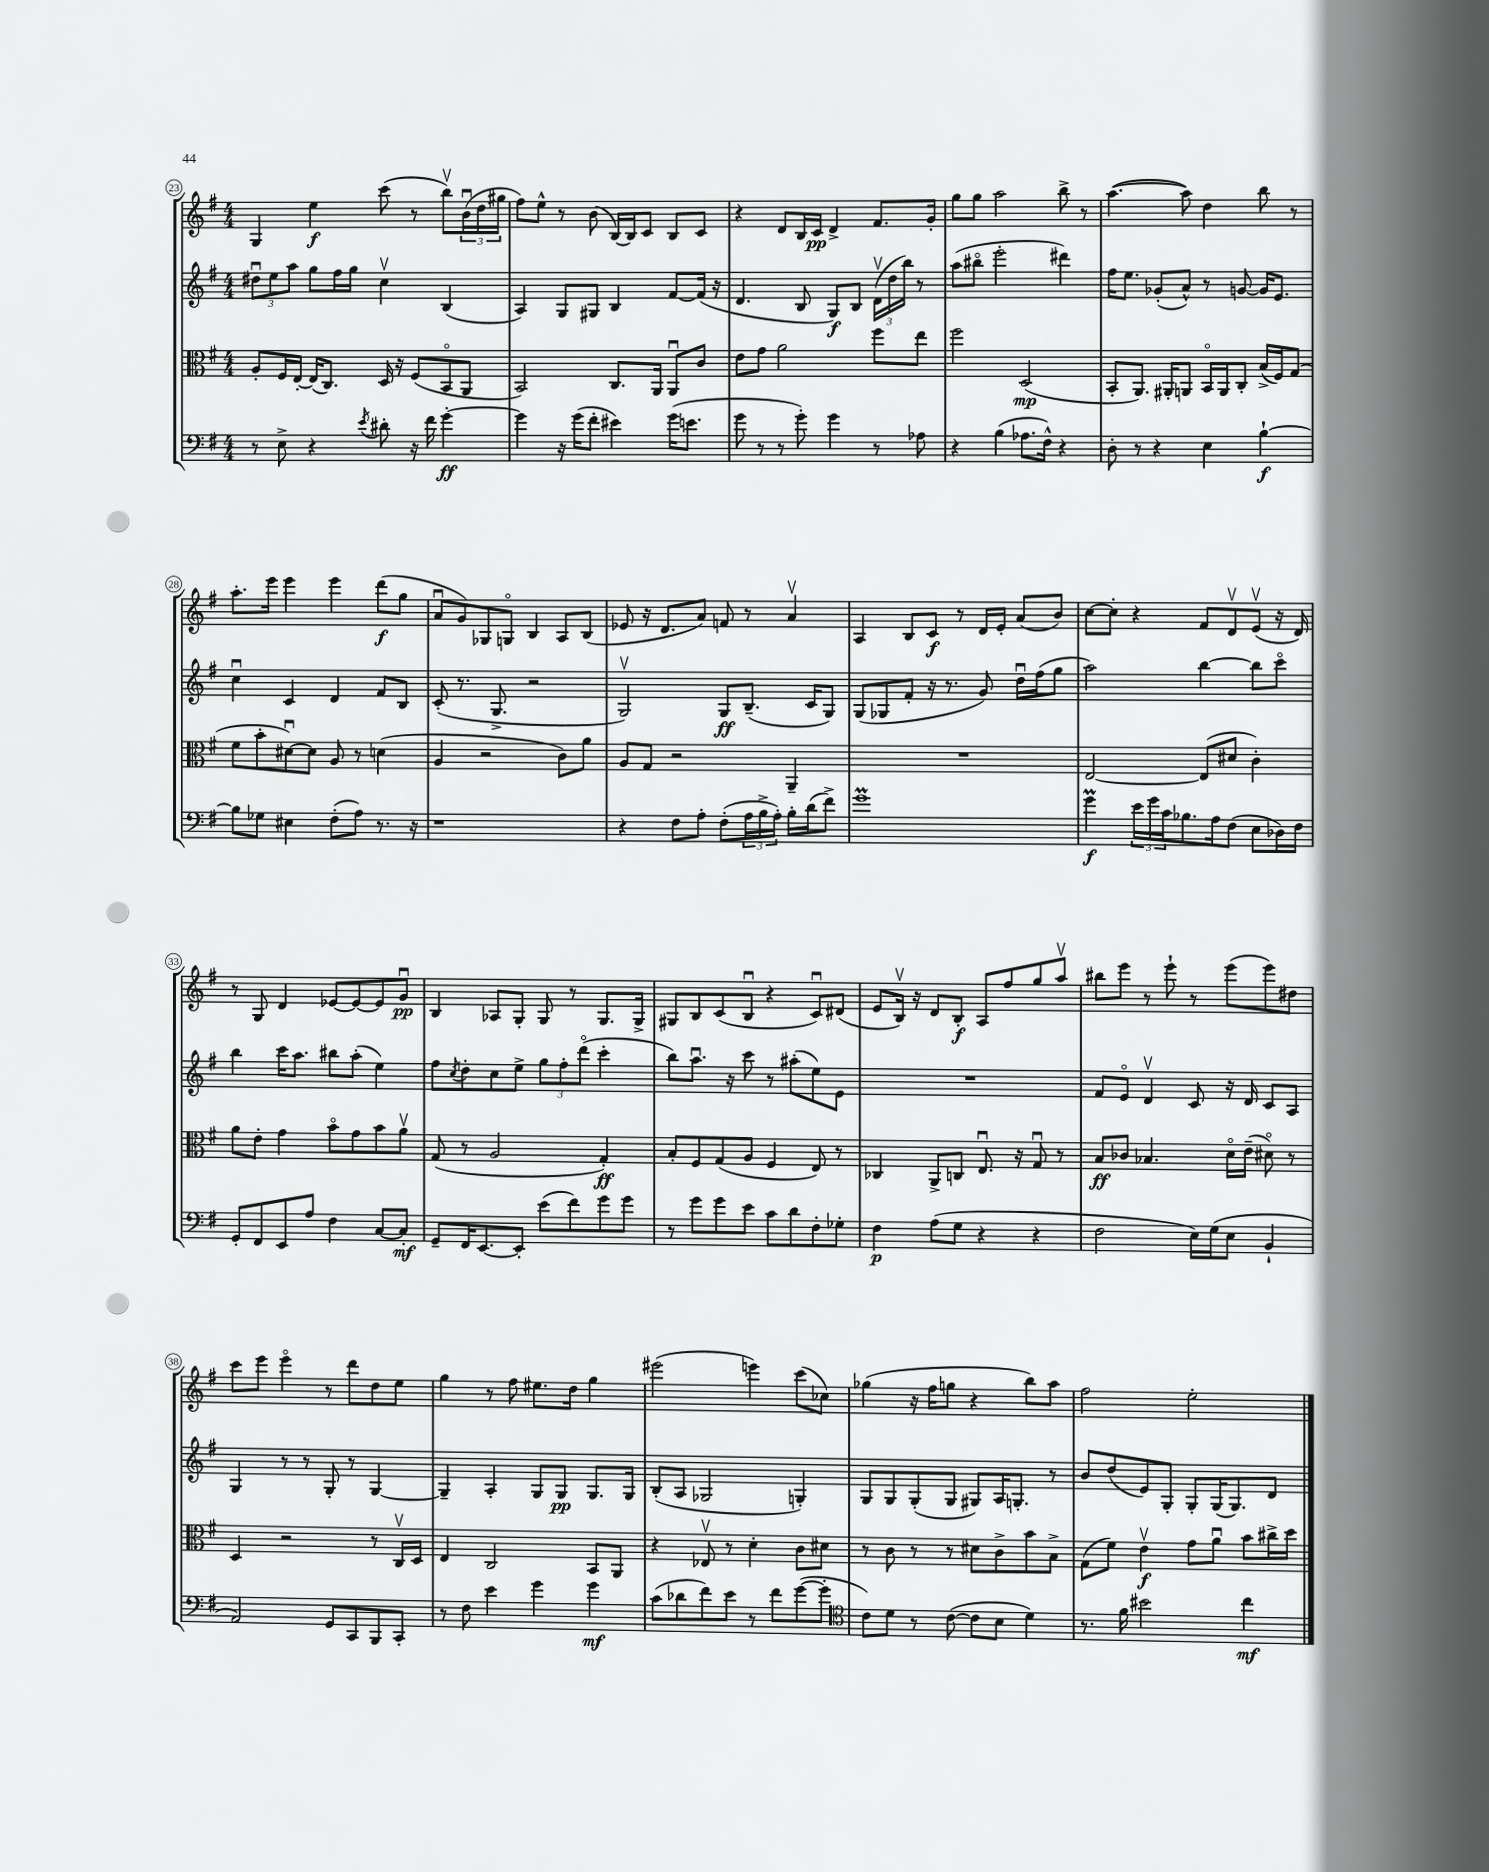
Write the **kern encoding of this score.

**kern	**dynam	**kern	**dynam	**kern	**dynam	**kern	**dynam
*part4	*part4	*part3	*part3	*part2	*part2	*part1	*part1
*staff4	*staff4	*staff3	*staff3	*staff2	*staff2	*staff1	*staff1
*clefF4	*	*clefC3	*	*clefG2	*	*clefG2	*
*k[f#]	*	*k[f#]	*	*k[f#]	*	*k[f#]	*
*M4/4	*	*M4/4	*	*M4/4	*	*M4/4	*
=23	=23	=23	=23	=23	=23	=23	=23
8r	.	8A'/L	.	12dd#Xu\L	.	4G/	.
.	.	.	.	12ee\	.	.	.
8E^\	.	16F#/L	.	.	.	.	.
.	.	.	.	12aa\J	.	.	.
.	.	[16E'/JJ	.	.	.	.	.
4r	.	(16E/KL]	.	8gg\L	.	4ee\	f
.	.	8.C/J)	.	.	.	.	.
.	.	.	.	16ff#\L	.	.	.
.	.	.	.	16gg\JJ	.	.	.
8qe/	.	.	.	.	.	.	.
8d#X'\	.	16D/	.	4ccv\	.	(8ccc\	.
.	.	16r	.	.	.	.	.
16r	.	(8F#/L	.	.	.	8r	.
16f#\	.	.	.	.	.	.	.
[4g'\	ff	8BB/	.	(4B/	.	8bbv\L)	.
.	.	8AA/J	.	.	.	(24bu\L	.
.	.	.	.	.	.	24dd\	.
.	.	.	.	.	.	24gg#X\JJ	.
=24	=24	=24	=24	=24	=24	=24	=24
4g\]	.	2BB/)	.	4A/)	.	8ff#\L)	.
.	.	.	.	.	.	8ee^^\J	.
16r	.	.	.	8G/L	.	8r	.
(16g\KL	.	.	.	.	.	.	.
8f#'\J	.	.	.	8G#X/J	.	(8b\	.
4e#X\)	.	8.C/L	.	4B/	.	[16B/LL)	.
.	.	.	.	.	.	16B/J]	.
.	.	.	.	.	.	8c/J	.
.	.	16AA/Jk	.	.	.	.	.
(16g\KL	.	8AAu/L	.	[8f#/L	.	8B/L	.
8.en\J	.	.	.	.	.	.	.
.	.	8c/J	.	(16f#/Jk]	.	8c/J	.
.	.	.	.	16r	.	.	.
=25	=25	=25	=25	=25	=25	=25	=25
8g\	.	8e\L	.	4.d/	.	4r	.
8r	.	8g\J	.	.	.	.	.
8r	.	2a\	.	.	.	8d/L	.
8g'\)	.	.	.	8B/	.	16B/L	.
.	.	.	.	.	.	16c/JJ	pp
4g\	.	.	.	8G/L)	f	4d^/	.
.	.	.	.	8B/J	.	.	.
8r	.	8ff#\L	.	(24dv\LL	.	8.f#/L	.
.	.	.	.	24dd\	.	.	.
.	.	.	.	24bb\JJ)	.	.	.
8A-X\	.	8ee\J	.	8r	.	.	.
.	.	.	.	.	.	16g'/Jk	.
=26	=26	=26	=26	=26	=26	=26	=26
4r	.	2ff#\	.	(8aa\L	.	8gg\L	.
.	.	.	.	8bb#X\J	.	8gg\J	.
(4B\	.	.	.	2eee'\	.	2aa\	.
8.A-X\L	.	(2D/	mp	.	.	.	.
16F#^^\Jk)	.	.	.	.	.	.	.
4r	.	.	.	4ddd#X\)	.	8bb^\	.
.	.	.	.	.	.	8r	.
=27	=27	=27	=27	=27	=27	=27	=27
8D'\	.	8BB'/L	.	16ff#\KL	.	([4.aa\	.
.	.	.	.	8.ee\J	.	.	.
8r	.	8.AA/J)	.	.	.	.	.
4r	.	.	.	(8g-X'/L	.	.	.
.	.	16AA#X'/KL	.	.	.	.	.
.	.	8AAn/J	.	8a^^/J)	.	8aa\])	.
4E\	.	16BB/LL	.	8r	.	4dd\	.
.	.	16AA/J	.	.	.	.	.
.	.	8C'/J	.	[8gn/	.	.	.
[4B`\	f	(16B^/LL	.	16g/KL]	.	8bb\	.
.	.	16F#/J)	.	8.e/J	.	.	.
.	.	(8G/J	.	.	.	8r	.
!!LO:LB:g=z
=28	=28	=28	=28	=28	=28	=28	=28
8B\L]	.	8f#\L	.	4ccu\	.	8.aa'\L	.
8G-X\J	.	8b'\	.	.	.	.	.
.	.	.	.	.	.	16eee\Jk	.
4E#X\	.	[8d#Xu\)	.	4c/	.	4eee\	.
.	.	8d#\J]	.	.	.	.	.
(8F#'\L	.	8A/	.	4d/	.	4eee\	.
8A\J)	.	8r	.	.	.	.	.
8.r	.	(4dn\	.	8f#/L	.	(8ddd\L	f
.	.	.	.	8B/J	.	8gg\J	.
16r	.	.	.	.	.	.	.
=29	=29	=29	=29	=29	=29	=29	=29
1r	.	4A/	.	(8c'/	.	8au/L	.
.	.	.	.	8.r	.	8g/)	.
.	.	2r	.	.	.	8G-X/	.
.	.	.	.	8.G^/	.	.	.
.	.	.	.	.	.	8Gn/J	.
.	.	.	.	2r	.	4B/	.
.	.	8c\L)	.	.	.	8A/L	.
.	.	8a\J	.	.	.	(8B/J	.
=30	=30	=30	=30	=30	=30	=30	=30
4r	.	8A/L	.	2Gv/)	.	8e-X/	.
.	.	8G/J	.	.	.	16r	.
.	.	.	.	.	.	8.d/L	.
8F#\L	.	2r	.	.	.	.	.
8A'\J	.	.	.	.	.	8a/J)	.
(8F#'\L	.	.	.	8G/L	ff	8fn/	.
24A\L	.	.	.	(8.B~/J	.	8r	.
24B^\	.	.	.	.	.	.	.
24A'\JJ)	.	.	.	.	.	.	.
16B'\LL	.	4AA~/	.	.	.	4av/	.
(16d\J	.	.	.	16c/KL	.	.	.
8f#^\J)	.	.	.	8G/J)	.	.	.
=31	=31	=31	=31	=31	=31	=31	=31
1gM	.	1r	.	(8G/L	.	4A/	.
.	.	.	.	8G-X/	.	.	.
.	.	.	.	8f#'/J	.	8B/L	.
.	.	.	.	16r	.	8c/J	f
.	.	.	.	8.r	.	.	.
.	.	.	.	.	.	8r	.
.	.	.	.	8g/)	.	16d/LL	.
.	.	.	.	.	.	16e'/JJ	.
.	.	.	.	16ddu\LL	.	(8a/L	.
.	.	.	.	(16ff#\J	.	.	.
.	.	.	.	8gg\J	.	8b/J)	.
=32	=32	=32	=32	=32	=32	=32	=32
4gM\	f	[2E/	.	2aa\)	.	[8cc\L	.
.	.	.	.	.	.	8cc'\J]	.
24e\LL	.	.	.	.	.	4r	.
24g\	.	.	.	.	.	.	.
24c\J	.	.	.	.	.	.	.
8.B-X\	.	.	.	.	.	.	.
.	.	(8E/L]	.	[4bb\	.	8f#/L	.
16A\k	.	.	.	.	.	.	.
(8F#\J	.	8d#X/J	.	.	.	8dv/	.
8E\L	.	4c'\)	.	8bb\L]	.	(8ev/J	.
16D-X\L)	.	.	.	8ccc\J	.	16r	.
16F#\JJ	.	.	.	.	.	16d/)	.
!!LO:LB:g=z
=33	=33	=33	=33	=33	=33	=33	=33
8GG'/L	.	8a\L	.	4bb\	.	8r	.
8FF#/	.	8e'\J	.	.	.	8G/	.
8EE/	.	4g\	.	16ccc\KL	.	4d/	.
.	.	.	.	8.aa\J	.	.	.
8A/J	.	.	.	.	.	.	.
4F#\	.	8b\L	.	8bb#X\L	.	[8e-X/L	.
.	.	8g\	.	(8aa'\J	.	8e-/_	.
[8C/L	.	8b\	.	4ee\)	.	8e-/]	.
8C'/J]	mf	8av\J	.	.	.	8gu/J	pp
=34	=34	=34	=34	=34	=34	=34	=34
8GG~/L	.	(8G/	.	8ff#\L	.	4B/	.
.	.	.	.	8qcc/	.	.	.
16FF#/K	.	8r	.	8dd'\	.	.	.
[8.EE/	.	.	.	.	.	.	.
.	.	2A/	.	8cc\	.	8A-X/L	.
8EE'/J]	.	.	.	8ee^\J	.	8G'/J	.
(8e\L	.	.	.	12gg\L	.	8G/	.
.	.	.	.	12ff#'\	.	.	.
8f#\)	.	.	.	.	.	8r	.
.	.	.	.	(12ddd\J	.	.	.
8g\	.	4G'/)	ff	4ccc'\	.	8.G/L	.
8g\J	.	.	.	.	.	.	.
.	.	.	.	.	.	16G^/Jk	.
=35	=35	=35	=35	=35	=35	=35	=35
8r	.	8B'/L	.	8bb\L)	.	8G#X/L	.
8g\L	.	8F#/	.	8.aau\J	.	8B/	.
8g\	.	(8G/	.	.	.	(8c/	.
.	.	.	.	16r	.	.	.
8e\J	.	8A/J	.	8ccc\	.	8Bu/J	.
8c\L	.	4F#/	.	8r	.	4r	.
8d\	.	.	.	(8aa#X'\L	.	.	.
8F#'\	.	8E/)	.	8ee\)	.	8cu/L)	.
8G-X'\J	.	8r	.	8e\J	.	(8d#X/J	.
=36	=36	=36	=36	=36	=36	=36	=36
4F#\	p	4C-X/	.	1r	.	8e/L	.
.	.	.	.	.	.	16Bv/Jk)	.
.	.	.	.	.	.	16r	.
(8A\L	.	8AA^/L	.	.	.	8d/L	.
8G\J	.	8Cn/J	.	.	.	8B'/J	f
4r	.	8.Eu/	.	.	.	8A/L	.
.	.	.	.	.	.	8ff#/	.
.	.	16r	.	.	.	.	.
4r	.	8Gu/	.	.	.	8gg/	.
.	.	8r	.	.	.	8aav/J	.
=37	=37	=37	=37	=37	=37	=37	=37
2F#\	.	8B/L	ff	8f#/L	.	8bb#X\L	.
.	.	8c-X/J	.	8e/J	.	8eee\J	.
.	.	4.B-X/	.	4dv/	.	8r	.
.	.	.	.	.	.	8eee`\	.
16E\LL)	.	.	.	8c/	.	8r	.
(16G\J	.	.	.	.	.	.	.
8E\J	.	16d\LL	.	16r	.	(8eee\L	.
.	.	(16e~\JJ	.	16d/	.	.	.
4BB`/	.	8d#X\)	.	8c/L	.	8eee\)	.
.	.	8r	.	8A/J	.	8dd#X\J	.
!!LO:LB:g=z
=38	=38	=38	=38	=38	=38	=38	=38
2AA/)	.	4D/	.	4G/	.	8ccc\L	.
.	.	.	.	.	.	8eee\J	.
.	.	2r	.	8r	.	4eee\	.
.	.	.	.	8r	.	.	.
8GG/L	.	.	.	8G'/	.	8r	.
8CC/	.	.	.	8r	.	8ddd\L	.
8BBB/	.	8r	.	[4G/	.	8dd\	.
8CC'/J	.	16Cv/LL	.	.	.	8ee\J	.
.	.	16D/JJ	.	.	.	.	.
=39	=39	=39	=39	=39	=39	=39	=39
8r	.	4E/	.	4G~/]	.	4gg\	.
8F#\	.	.	.	.	.	.	.
4e\	.	2C/	.	4A'/	.	8r	.
.	.	.	.	.	.	8ff#\	.
4g\	.	.	.	8G/L	.	8.ee#X\L	.
.	.	.	.	8G/J	pp	.	.
.	.	.	.	.	.	16dd\Jk	.
4g\	mf	8BB/L	.	8.G/L	.	4gg\	.
.	.	8AA/J	.	.	.	.	.
.	.	.	.	16G/Jk	.	.	.
=40	=40	=40	=40	=40	=40	=40	=40
(8c\L	.	4r	.	(8B'/L	.	(2eee#X\	.
8d-X\	.	.	.	8A/J	.	.	.
8f#\)	.	8E-Xv/	.	2G-X/	.	.	.
8e\J	.	8r	.	.	.	.	.
8r	.	4d'\	.	.	.	4eeen\)	.
8f#\L	.	.	.	.	.	.	.
([8g\	.	8c\L	.	4Gn'/)	.	(8ccc\L	.
8g'\J]	.	8d#X\J	.	.	.	8cc-X\J)	.
=41	=41	=41	=41	=41	=41	=41	=41
*clefC4	*	*	*	*	*	*	*
8c\L)	.	8r	.	8G/L	.	(4gg-X\	.
8d\J	.	8c\	.	8G/	.	.	.
8r	.	8r	.	(8G'/	.	16r	.
.	.	.	.	.	.	16ff#\KL	.
([8c\	.	8r	.	8G/J	.	8ggn\J	.
8c\L]	.	8d#X\L	.	8G#X/L)	.	4r	.
8B\J	.	8c^\	.	16A/K	.	.	.
.	.	.	.	8.Gn'/J	.	.	.
4d\)	.	8b\	.	.	.	8bb\L)	.
.	.	8B^\J	.	8r	.	8aa\J	.
=42	=42	=42	=42	=42	=42	=42	=42
8.r	.	(8G\L	.	8b/L	.	2ff#\	.
.	.	8f#\J)	.	(8dd/	.	.	.
16f#\	.	.	.	.	.	.	.
2b#X\	.	4ev\	f	8e/)	.	.	.
.	.	.	.	8G'/J	.	.	.
.	.	8g\L	.	8G'/L	.	2ee'\	.
.	.	8au\J	.	(16G/K	.	.	.
.	.	.	.	8.G/)	.	.	.
4cc\	mf	8b\L	.	.	.	.	.
.	.	16cc#X^\L	.	8d/J	.	.	.
.	.	16dd\JJ	.	.	.	.	.
==	==	==	==	==	==	==	==
*-	*-	*-	*-	*-	*-	*-	*-
